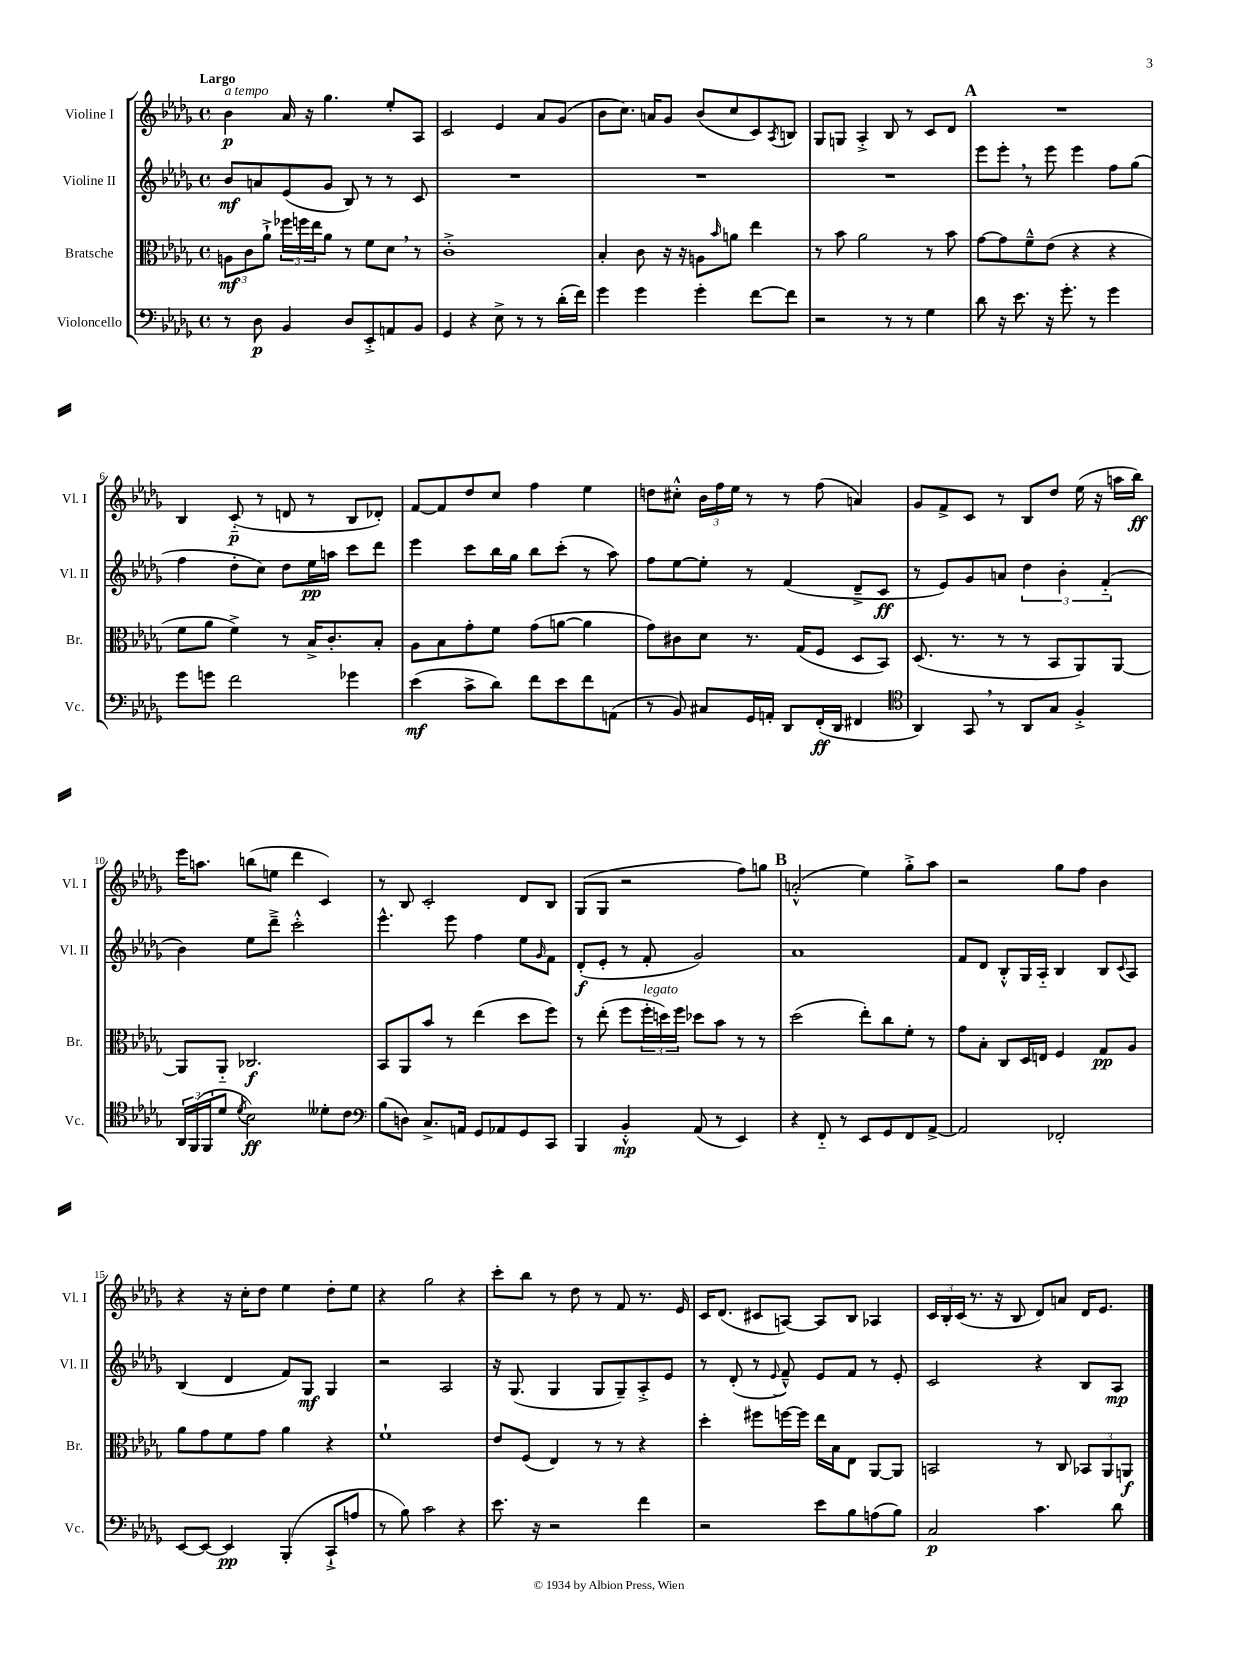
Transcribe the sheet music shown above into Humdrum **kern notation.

**kern	**dynam	**kern	**dynam	**kern	**dynam	**kern	**dynam
*part4	*part4	*part3	*part3	*part2	*part2	*part1	*part1
*staff4	*staff4	*staff3	*staff3	*staff2	*staff2	*staff1	*staff1
*I"Violoncello	*	*I"Bratsche	*	*I"Violine II	*	*I"Violine I	*
*I'Vc.	*	*I'Br.	*	*I'Vl. II	*	*I'Vl. I	*
*clefF4	*	*clefC3	*	*clefG2	*	*clefG2	*
*k[b-e-a-d-g-]	*	*k[b-e-a-d-g-]	*	*k[b-e-a-d-g-]	*	*k[b-e-a-d-g-]	*
*M4/4	*	*M4/4	*	*M4/4	*	*M4/4	*
*met(c)	*	*met(c)	*	*met(c)	*	*met(c)	*
=1	=1	=1	=1	=1	=1	=1	=1
!	!	!	!	!	!	!LO:TX:a:B:t=Largo	!
!	!	!	!	!	!	!LO:TX:a:i:t=a tempo	!
8r	.	12An\L	mf	8b-/L	mf	4b-\	p
.	.	12c\	.	.	.	.	.
8D-\	p	.	.	8an/	.	.	.
.	.	12a-`^\J	.	.	.	.	.
4BB-/	.	24ff-X\LL	.	(8e-/	.	16a-/	.
.	.	24ffn\	.	.	.	.	.
.	.	.	.	.	.	16r	.
.	.	24ee-\J	.	.	.	.	.
.	.	8a-\J	.	8g-/J	.	4.gg-\	.
8D-/L	.	8r	.	8B-/)	.	.	.
8EE-'^/	.	8f\L	.	8r	.	.	.
8AAn/	.	8d-,\J	.	8r	.	8ee-'/L	.
8BB-/J	.	8r	.	8c/	.	8A-/J	.
=2	=2	=2	=2	=2	=2	=2	=2
4GG-/	.	1c'^	.	1r	.	2c/	.
4r	.	.	.	.	.	.	.
8E-^\	.	.	.	.	.	4e-/	.
8r	.	.	.	.	.	.	.
8r	.	.	.	.	.	8a-/L	.
(16d-'\LL	.	.	.	.	.	(8g-/J	.
16f\JJ)	.	.	.	.	.	.	.
=3	=3	=3	=3	=3	=3	=3	=3
4g-\	.	4B-'/	.	1r	.	8b-\L	.
.	.	.	.	.	.	8.cc\J)	.
4g-\	.	8c\	.	.	.	.	.
.	.	.	.	.	.	16an/KL	.
.	.	16r	.	.	.	8g-/J	.
.	.	16r	.	.	.	.	.
4g-'\	.	8An\L	.	.	.	(8b-/L	.
.	.	16qqb-/	.	.	.	.	.
.	.	8an\J	.	.	.	8cc/	.
[8f\L	.	4ee-\	.	.	.	8c/)	.
.	.	.	.	.	.	8qA-/	.
8f\J]	.	.	.	.	.	8Bn/J	.
=4	=4	=4	=4	=4	=4	=4	=4
2r	.	8r	.	1r	.	8G-/L	.
.	.	8b-\	.	.	.	8Gn/J	.
.	.	2a-\	.	.	.	4A-'^/	.
8r	.	.	.	.	.	8B-/	.
8r	.	.	.	.	.	8r	.
4G-\	.	8r	.	.	.	8c/L	.
.	.	8b-\	.	.	.	8d-/J	.
!!LO:REH:place=s1:t=A
=5	=5	=5	=5	=5	=5	=5	=5
8d-\	.	[8g-\L	.	8eee-\L	.	1r	.
16r	.	8g-\]	.	8eee-',\J	.	.	.
8.e-\	.	.	.	.	.	.	.
.	.	8f~^^\	.	8r	.	.	.
16r	.	(8e-\J	.	8eee-\	.	.	.
8.g-'\	.	.	.	.	.	.	.
.	.	4r	.	4eee-\	.	.	.
8r	.	.	.	.	.	.	.
4g-\	.	4r	.	8ff\L	.	.	.
.	.	.	.	(8gg-\J	.	.	.
!!LO:LB:g=z
=6	=6	=6	=6	=6	=6	=6	=6
8g-\L	.	8f\L	.	4ff\	.	4B-/	.
8gn\J	.	8a-\J	.	.	.	.	.
2f\	.	4f^\)	.	8dd-'\L	.	(8c/	p
.	.	.	.	8cc\J)	.	8r	.
.	.	8r	.	8dd-\L	.	8dn/	.
.	.	16B-^/KL	.	16ee-\L	pp	8r	.
.	.	8.c'/	.	16aan\JJ	.	.	.
4g-X\	.	.	.	8ccc\L	.	8B-/L	.
.	.	8B-'/J	.	8ddd-\J	.	8d-X'/J)	.
=7	=7	=7	=7	=7	=7	=7	=7
(4e-\	mf	8A-\L	.	4eee-\	.	[8f/L	.
.	.	8B-\	.	.	.	8f/]	.
8c^\L	.	8g-'\	.	8ccc\L	.	8dd-/	.
8d-\J)	.	8f\J	.	16bb-\L	.	8cc/J	.
.	.	.	.	16gg-\JJ	.	.	.
8f\L	.	(8g-\L	.	8bb-\L	.	4ff\	.
8e-\	.	[8an\J	.	(8ccc'\J	.	.	.
8f\	.	4a\]	.	8r	.	4ee-\	.
(8AAn\J	.	.	.	8aa-\)	.	.	.
=8	=8	=8	=8	=8	=8	=8	=8
8r	.	8g-\L)	.	8ff\L	.	8ddn\L	.
8BB-/)	.	8c#X\	.	[8ee-\	.	8cc#X'^^\J	.
8C#X/L	.	8d-\J	.	8ee-'\J]	.	24b-\LL	.
.	.	.	.	.	.	24ff\	.
.	.	.	.	.	.	24ee-\JJ	.
16GG-/L	.	8.r	.	8r	.	8r	.
16AAn'/JJ	.	.	.	.	.	.	.
8DD-/L	.	.	.	(4f/	.	8r	.
.	.	(16G-/KL	.	.	.	.	.
(16FF'/L	ff	8F/J	.	.	.	(8ff\	.
16DD-/JJ	.	.	.	.	.	.	.
4FF#X/	.	8D-/L	.	8d-~^/L	.	4an/)	.
.	.	8BB-/J)	.	8c/J	ff	.	.
=9	=9	=9	=9	=9	=9	=9	=9
*clefC4	*	*	*	*	*	*	*
4AA-/)	.	(8.D-/	.	8r	.	8g-/L	.
.	.	.	.	8e-/L)	.	8f^/	.
.	.	8.r	.	.	.	.	.
8GG-,/	.	.	.	8g-/	.	8c/J	.
8r	.	8r	.	8an/J	.	8r	.
8AA-/L	.	8r	.	6dd-\	.	8B-/L	.
8G-/J	.	8BB-/L	.	.	.	8dd-/J	.
.	.	.	.	6b-'\	.	.	.
4F'^/	.	8AA-/)	.	.	.	(16ee-\	.
.	.	.	.	.	.	16r	.
.	.	.	.	(6f/	.	.	.
.	.	[8AA-/J	.	.	.	16aan\LL	.
.	.	.	.	.	.	16bb-\JJ)	ff
!!LO:LB:g=z
=10	=10	=10	=10	=10	=10	=10	=10
24AA-/LL	.	8AA-/L]	.	4b-\)	.	16eee-\KL	.
(24FF/	.	.	.	.	.	.	.
.	.	.	.	.	.	8.aan\J	.
24FF/J	.	.	.	.	.	.	.
8d-/J	.	8AA-/J	.	.	.	.	.
8qd-/	.	.	.	.	.	.	.
2B-\)	ff	2.C-X/	f	8ee-\L	.	(8bbn\L	.
.	.	.	.	8ddd-~^\J	.	8een\J	.
.	.	.	.	2ccc'^^\	.	4ddd-\	.
8d--X'\L	.	.	.	.	.	4c/)	.
8c\J	.	.	.	.	.	.	.
=11	=11	=11	=11	=11	=11	=11	=11
*clefF4	*	*	*	*	*	*	*
(8B-\L	.	8BB-/L	.	4.eee-^^\	.	8r	.
8Dn\J)	.	8AA-/	.	.	.	8B-/	.
8.C^/L	.	8b-/J	.	.	.	2c'/	.
.	.	8r	.	8eee-\	.	.	.
16AAn/Jk	.	.	.	.	.	.	.
8GG-/L	.	(4ee-\	.	4ff\	.	.	.
8AA-X/	.	.	.	.	.	.	.
8GG-/	.	8dd-\L	.	8ee-\L	.	8d-/L	.
.	.	.	.	16qqg-/	.	.	.
8CC/J	.	8ff\J)	.	8f\J	.	8B-/J	.
=12	=12	=12	=12	=12	=12	=12	=12
4BBB-/	.	8r	.	(8d-'/L	f	(8G-/L	.
.	.	(8ee-'\	.	8e-'/J	.	8G-/J	.
4BB-'^^/	mp	8ff\L	.	8r	.	2r	.
!	!	!LO:TX:a:i:t=legato	!	!	!	!	!
.	.	24ff'\L	.	8f'/	.	.	.
.	.	24ddn\)	.	.	.	.	.
.	.	24ff\JJ	.	.	.	.	.
(8AA-/	.	8dd-X\L	.	2g-/)	.	.	.
8r	.	8b-\J	.	.	.	.	.
4EE-/)	.	8r	.	.	.	8ff\L)	.
.	.	8r	.	.	.	8ggn\J	.
!!LO:REH:place=s1:t=B
=13	=13	=13	=13	=13	=13	=13	=13
4r	.	(2dd-\	.	1a-	.	(2an'^^/	.
8FF/	.	.	.	.	.	.	.
8r	.	.	.	.	.	.	.
8EE-/L	.	8ee-'\L)	.	.	.	4ee-\)	.
8GG-/	.	8cc\	.	.	.	.	.
8FF/	.	8f'\J	.	.	.	8gg-'^\L	.
[8AA-^/J	.	8r	.	.	.	8aa-\J	.
=14	=14	=14	=14	=14	=14	=14	=14
2AA-/]	.	8g-\L	.	8f/L	.	2r	.
.	.	8B-'\J	.	8d-/J	.	.	.
.	.	8C/L	.	8B-'^^/L	.	.	.
.	.	16D-/L	.	16G-/L	.	.	.
.	.	16En/JJ	.	16A-/JJ	.	.	.
2FF-X'/	.	4F/	.	4B-/	.	8gg-\L	.
.	.	.	.	.	.	8ff\J	.
.	.	8G-/L	pp	8B-/L	.	4b-\	.
.	.	.	.	8qqc/	.	.	.
.	.	8A-/J	.	8A-/J	.	.	.
!!LO:LB:g=z
=15	=15	=15	=15	=15	=15	=15	=15
[8EE-/L	.	8a-\L	.	(4B-/	.	4r	.
8EE-/J_	.	8g-\	.	.	.	.	.
4EE-/]	pp	8f\	.	4d-/	.	16r	.
.	.	.	.	.	.	16cc'\KL	.
.	.	8g-\J	.	.	.	8dd-\J	.
(4BBB-'/	.	4a-\	.	8f/L)	.	4ee-\	.
.	.	.	.	8G-/J	mf	.	.
8CC`^/L	.	4r	.	4G-/	.	8dd-'\L	.
8An/J	.	.	.	.	.	8ee-\J	.
=16	=16	=16	=16	=16	=16	=16	=16
8r	.	1f`	.	2r	.	4r	.
8B-\)	.	.	.	.	.	.	.
2c\	.	.	.	.	.	2gg-\	.
.	.	.	.	2A-/	.	.	.
4r	.	.	.	.	.	4r	.
=17	=17	=17	=17	=17	=17	=17	=17
8.e-\	.	8e-/L	.	16r	.	8ccc'\L	.
.	.	.	.	(8.G-/	.	.	.
.	.	(8F/J	.	.	.	8bb-\J	.
16r	.	.	.	.	.	.	.
2r	.	4E-/)	.	4G-/	.	8r	.
.	.	.	.	.	.	8dd-\	.
.	.	8r	.	8G-/L	.	8r	.
.	.	8r	.	8G-~/)	.	8f/	.
4f\	.	4r	.	8A-'^/	.	8.r	.
.	.	.	.	8e-/J	.	.	.
.	.	.	.	.	.	16e-/	.
=18	=18	=18	=18	=18	=18	=18	=18
2r	.	4dd-'\	.	8r	.	16c/KL	.
.	.	.	.	.	.	(8.d-/J	.
.	.	.	.	(8d-'/	.	.	.
.	.	8ff#X\L	.	8r	.	8c#X/L	.
.	.	.	.	8qqe-/	.	.	.
.	.	[16ffn\L	.	8f~^^/)	.	[8An/J)	.
.	.	16ff\JJ]	.	.	.	.	.
8e-\L	.	16ee-\LL	.	8e-/L	.	8A/L]	.
.	.	16B-\J	.	.	.	.	.
8B-\	.	8E-\J	.	8f/J	.	8B-/J	.
(8An\	.	[8AA-/L	.	8r	.	4A-X/	.
8B-\J)	.	8AA-/J]	.	8e-'/	.	.	.
=19	=19	=19	=19	=19	=19	=19	=19
2C/	p	2BBn/	.	2c/	.	24c/LL	.
.	.	.	.	.	.	24B-'/	.
.	.	.	.	.	.	(24c/JJ	.
.	.	.	.	.	.	8.r	.
.	.	.	.	.	.	16r	.
.	.	.	.	.	.	8B-/	.
4.c\	.	8r	.	4r	.	8d-/L)	.
.	.	8C/	.	.	.	8an/J	.
.	.	12BB-X/L	.	8B-/L	.	16d-/KL	.
.	.	.	.	.	.	8.e-/J	.
.	.	12AA-/	.	.	.	.	.
8d-\	.	.	.	8A-/J	mp	.	.
.	.	12AAn/J	f	.	.	.	.
==	==	==	==	==	==	==	==
*-	*-	*-	*-	*-	*-	*-	*-
